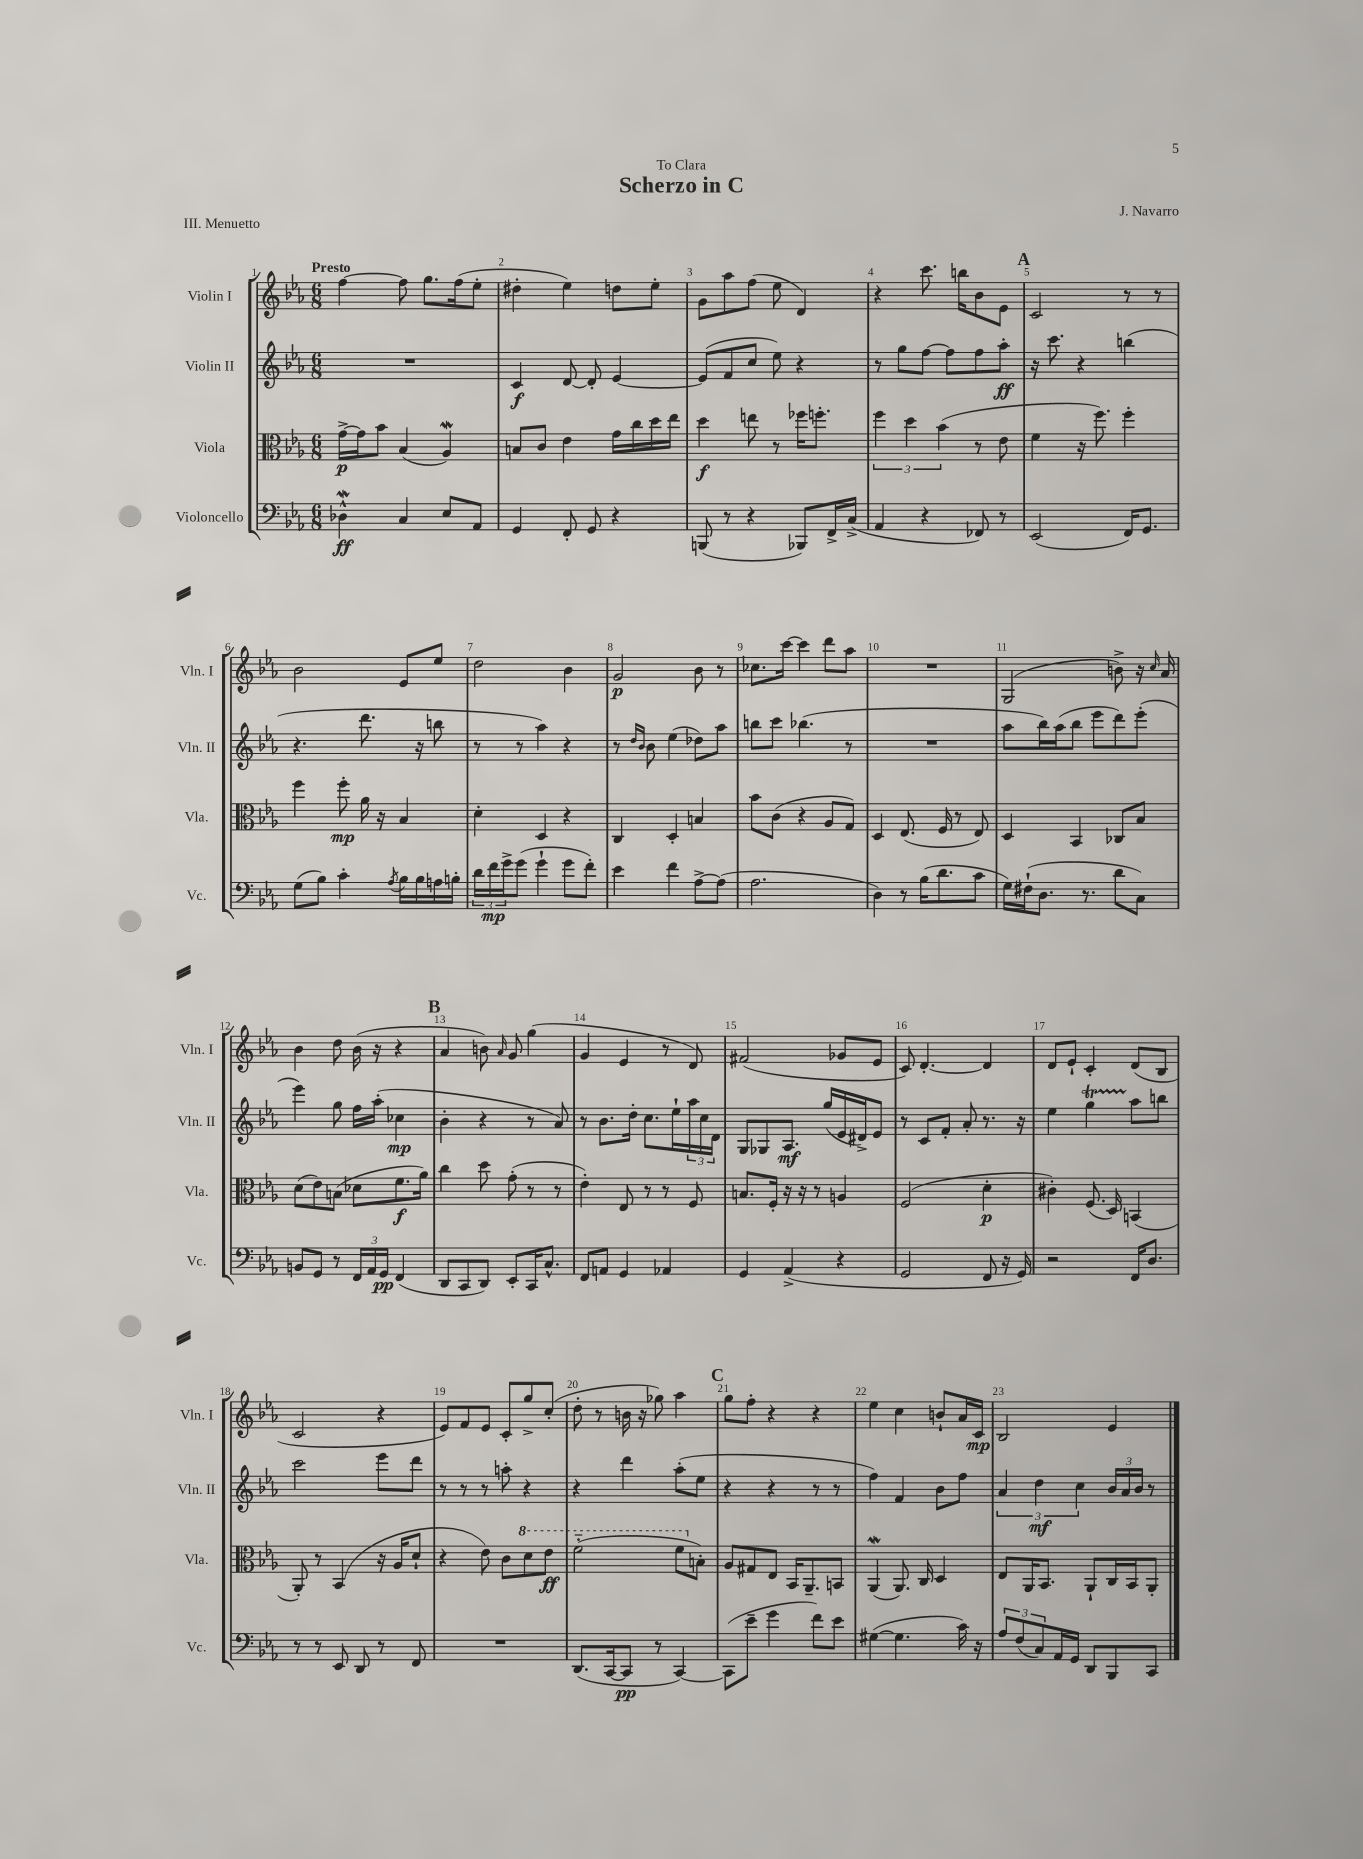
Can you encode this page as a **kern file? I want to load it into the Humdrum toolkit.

**kern	**dynam	**kern	**dynam	**kern	**dynam	**kern	**dynam
*part4	*part4	*part3	*part3	*part2	*part2	*part1	*part1
*staff4	*staff4	*staff3	*staff3	*staff2	*staff2	*staff1	*staff1
*I"Violoncello	*	*I"Viola	*	*I"Violin II	*	*I"Violin I	*
*I'Vc.	*	*I'Vla.	*	*I'Vln. II	*	*I'Vln. I	*
*clefF4	*	*clefC3	*	*clefG2	*	*clefG2	*
*k[b-e-a-]	*	*k[b-e-a-]	*	*k[b-e-a-]	*	*k[b-e-a-]	*
*M6/8	*	*M6/8	*	*M6/8	*	*M6/8	*
=1	=1	=1	=1	=1	=1	=1	=1
!	!	!	!	!	!	!LO:TX:a:B:t=Presto	!
4D-Xw^^\	ff	[16g^\LL	p	2.r	.	[4ff\	.
.	.	16g\J]	.	.	.	.	.
.	.	8b-\J	.	.	.	.	.
4C/	.	(4B-/	.	.	.	8ff\]	.
.	.	.	.	.	.	8.gg\L	.
8E-/L	.	4A-w/)	.	.	.	.	.
.	.	.	.	.	.	(16ff\k	.
8AA-/J	.	.	.	.	.	8ee-'\J	.
=2	=2	=2	=2	=2	=2	=2	=2
4GG/	.	8Bn/L	.	4c/	f	4dd#X'\	.
.	.	8c/J	.	.	.	.	.
8FF'/	.	4e-\	.	[8d/	.	4ee-\)	.
8GG/	.	.	.	8d'/]	.	.	.
4r	.	16g\LL	.	[4e-/	.	8ddn\L	.
.	.	16cc\	.	.	.	.	.
.	.	16dd\	.	.	.	8ee-'\J	.
.	.	16ee-\JJ	.	.	.	.	.
=3	=3	=3	=3	=3	=3	=3	=3
(8BBBn/	.	4dd\	f	(8e-/L]	.	8g\L	.
8r	.	.	.	8f/	.	8aa-\	.
4r	.	8een\	.	8cc/J	.	(8ff\J	.
.	.	8r	.	8ee-\)	.	8ee-\	.
8BBB-X/L)	.	16ff-X\KL	.	4r	.	4d/)	.
.	.	8.ffn'\J	.	.	.	.	.
16FF^/L	.	.	.	.	.	.	.
(16C^/JJ	.	.	.	.	.	.	.
=4	=4	=4	=4	=4	=4	=4	=4
4AA-/	.	6ff\	.	8r	.	4r	.
.	.	.	.	8gg\L	.	.	.
.	.	6dd\	.	.	.	.	.
4r	.	.	.	[8ff\J	.	8.ccc\	.
.	.	(6b-\	.	.	.	.	.
.	.	.	.	8ff\L]	.	.	.
.	.	.	.	.	.	16bbn\KL	.
8FF-X/)	.	8r	.	8ff\	.	8b-\	.
8r	.	8e-\	.	8aa-'\J	ff	8e-\J	.
!!LO:REH:place=s1:t=A
=5	=5	=5	=5	=5	=5	=5	=5
(2EE-/	.	4f\	.	16r	.	2c/	.
.	.	.	.	8.ccc\	.	.	.
.	.	16r	.	4r	.	.	.
.	.	8.ff\)	.	.	.	.	.
16FF/KL)	.	4ff'\	.	(4bbn\	.	8r	.
8.GG/J	.	.	.	.	.	.	.
.	.	.	.	.	.	8r	.
!!LO:LB:g=z
=6	=6	=6	=6	=6	=6	=6	=6
(8G\L	.	4ff\	.	4.r	.	2b-\	.
8B-\J)	.	.	.	.	.	.	.
4c'\	.	8ff'\	mp	.	.	.	.
.	.	16a-\	.	8.ddd\	.	.	.
.	.	16r	.	.	.	.	.
8qA-/	.	.	.	.	.	.	.
16B-\LL	.	4B-/	.	.	.	8e-/L	.
16B-\	.	.	.	16r	.	.	.
16An\	.	.	.	8bbn\	.	8ee-/J	.
16Bn'\JJ	.	.	.	.	.	.	.
=7	=7	=7	=7	=7	=7	=7	=7
24d\LL	.	4d'\	.	8r	.	2dd\	.
24f\	mp	.	.	.	.	.	.
24g^\J	.	.	.	.	.	.	.
(8g\J	.	.	.	8r	.	.	.
4g`\	.	4D/	.	4aa-\)	.	.	.
8g\L	.	4r	.	4r	.	4b-\	.
8f'\J)	.	.	.	.	.	.	.
=8	=8	=8	=8	=8	=8	=8	=8
4e-\	.	4C/	.	8r	.	2g/	p
.	.	.	.	16qqdd/LL	.	.	.
.	.	.	.	16qqb-/JJ	.	.	.
.	.	.	.	8b-\	.	.	.
4f\	.	4D'/	.	(4ee-\	.	.	.
[8A-^\L	.	4Bn/	.	8dd-X\L)	.	8b-\	.
(8A-\J]	.	.	.	8aa-\J	.	8r	.
=9	=9	=9	=9	=9	=9	=9	=9
2.A-\	.	8b-\L	.	8bbn\L	.	8.cc-X\L	.
.	.	(8c\J	.	8ccc\J	.	.	.
.	.	.	.	.	.	[16ccc\Jk	.
.	.	4r	.	(4.bb-X\	.	4ccc\]	.
.	.	8A-/L	.	.	.	8ddd\L	.
.	.	8G/J)	.	8r	.	8aa-\J	.
=10	=10	=10	=10	=10	=10	=10	=10
4D\)	.	4D/	.	2.r	.	2.r	.
8r	.	(8.E-/	.	.	.	.	.
(16B-\KL	.	.	.	.	.	.	.
8.d\	.	16F/	.	.	.	.	.
.	.	8r	.	.	.	.	.
8c\J	.	8E-/)	.	.	.	.	.
=11	=11	=11	=11	=11	=11	=11	=11
16G\LL)	.	4D/	.	8aa-\L	.	(2G/	.
(16F#X`\J	.	.	.	.	.	.	.
8.D\J	.	.	.	16bb-\L)	.	.	.
.	.	.	.	(16aa-\J	.	.	.
.	.	4BB-/	.	8bb-\J	.	.	.
8.r	.	.	.	.	.	.	.
.	.	.	.	8eee-\L	.	.	.
8d\L	.	8C-X/L	.	8ddd\)	.	8bn^\)	.
8C\J)	.	8B-/J	.	(8eee-'\J	.	16r	.
.	.	.	.	.	.	16qqcc/	.
.	.	.	.	.	.	16a-/	.
!!LO:LB:g=z
=12	=12	=12	=12	=12	=12	=12	=12
8BBn/L	.	(8d\L	.	4eee-\)	.	4b-\	.
8GG/J	.	8e-\)	.	.	.	.	.
8r	.	(8Bn\J	.	8gg\	.	8dd\	.
24FF/LL	.	8d-X\L	.	16ff\LL	.	(16b-\	.
24AA-/	.	.	.	.	.	.	.
.	.	.	.	(16aa-'\JJ	.	16r	.
24GG/JJ	pp	.	.	.	.	.	.
(4FF/	.	8.f\	f	4cc-X\	mp	4r	.
.	.	16a-\Jk)	.	.	.	.	.
!!LO:REH:place=s1:t=B
=13	=13	=13	=13	=13	=13	=13	=13
8DD/L	.	4cc\	.	4b-'\	.	4a-/	.
8CC/	.	.	.	.	.	.	.
8DD/J)	.	8dd\	.	4r	.	8bn\)	.
.	.	.	.	.	.	16qqa-/	.
8EE-'/L	.	(8g'\	.	.	.	8g/	.
16CC/K	.	8r	.	8r	.	(4gg\	.
8.C^^/J	.	.	.	.	.	.	.
.	.	8r	.	8a-/)	.	.	.
=14	=14	=14	=14	=14	=14	=14	=14
8FF/L	.	4e-'\)	.	8r	.	4g/	.
8AAn/J	.	.	.	8.b-\L	.	.	.
4GG/	.	8E-/	.	.	.	4e-/	.
.	.	.	.	16dd'\Jk	.	.	.
.	.	8r	.	8.cc\L	.	.	.
4AA-X/	.	8r	.	.	.	8r	.
.	.	.	.	16ee-`\L	.	.	.
.	.	8F/	.	24aa-\	.	8d/)	.
.	.	.	.	24cc\	.	.	.
.	.	.	.	24d\JJ	.	.	.
=15	=15	=15	=15	=15	=15	=15	=15
4GG/	.	8.Bn/L	.	8G/L	.	(2f#X/	.
.	.	.	.	8G-X/	.	.	.
.	.	16F'/Jk	.	.	.	.	.
(4AA-^/	.	16r	.	8.A-/J	mf	.	.
.	.	16r	.	.	.	.	.
.	.	8r	.	.	.	.	.
.	.	.	.	(16gg/LL	.	.	.
4r	.	4An/	.	16e-/	.	8g-X/L	.
.	.	.	.	16d#X^/J)	.	.	.
.	.	.	.	8e-/J	.	8e-/J	.
=16	=16	=16	=16	=16	=16	=16	=16
2GG/	.	(2F/	.	8r	.	8c/)	.
.	.	.	.	8c/L	.	[4.d'/	.
.	.	.	.	8f'/J	.	.	.
.	.	.	.	8a-'/	.	.	.
8FF/	.	4d'\	p	8.r	.	4d/]	.
16r	.	.	.	.	.	.	.
16GG/)	.	.	.	16r	.	.	.
=17	=17	=17	=17	=17	=17	=17	=17
2r	.	4c#X'\)	.	4ee-\	.	8d/L	.
.	.	.	.	.	.	8e-`/J	.
.	.	(8.F/	.	4ggt\	.	4c'/	.
.	.	16D/)	.	.	.	.	.
16FF/KL	.	(4BBn/	.	8aa-\L	.	(8d/L	.
8.D/J	.	.	.	.	.	.	.
.	.	.	.	8bbn\J	.	8B-/J	.
!!LO:LB:g=z
=18	=18	=18	=18	=18	=18	=18	=18
8r	.	8AA-'/)	.	2ccc\	.	2c/	.
8r	.	8r	.	.	.	.	.
8EE-/	.	(4BB-/	.	.	.	.	.
8DD/	.	.	.	.	.	.	.
8r	.	16r	.	8eee-\L	.	4r	.
.	.	16A-/KL	.	.	.	.	.
8FF/	.	8d`/J	.	8ddd\J	.	.	.
=19	=19	=19	=19	=19	=19	=19	=19
2.r	.	4r	.	8r	.	8e-/L)	.
.	.	.	.	8r	.	8f/	.
.	.	8e-\)	.	8r	.	8e-/J	.
.	.	8c\L	.	8aan'\	.	8c'/L	.
*	*	*8va	*	*	*	*	*
.	.	8dd\	.	4r	.	8gg^/	.
.	.	8ee-\J	ff	.	.	(8cc'/J	.
=20	=20	=20	=20	=20	=20	=20	=20
(8.DD/L	.	(2ff\	.	4r	.	8dd'\	.
.	.	.	.	.	.	8r	.
[16CC/k	.	.	.	.	.	.	.
8CC/J]	pp	.	.	4ddd\	.	16bn\	.
.	.	.	.	.	.	16r	.
8r	.	.	.	.	.	8gg-X\)	.
[4CC/)	.	8ff\L	.	(8aa-'\L	.	4aa-\	.
*	*	*X8va	*	*	*	*	*
.	.	8Bn'\J)	.	8ee-\J	.	.	.
!!LO:REH:place=s1:t=C
=21	=21	=21	=21	=21	=21	=21	=21
(8CC\L]	.	8A-/L	.	4r	.	8gg\L	.
8e-~\J	.	8G#X/	.	.	.	8ff'\J	.
4g\	.	8E-/J	.	4r	.	4r	.
.	.	16BB-/KL	.	.	.	.	.
.	.	8.AA-~/	.	.	.	.	.
8f\L)	.	.	.	8r	.	4r	.
8e-\J	.	8BBn/J	.	8r	.	.	.
=22	=22	=22	=22	=22	=22	=22	=22
([4G#X\	.	(4AA-w/	.	4ff\)	.	4ee-\	.
4.G#\]	.	8.AA-/)	.	4f/	.	4cc\	.
.	.	16C/	.	.	.	.	.
.	.	4D/	.	8b-\L	.	8bn`/L	.
16c\)	.	.	.	8ff\J	.	16a-/L	.
16r	.	.	.	.	.	16c/JJ	mp
=23	=23	=23	=23	=23	=23	=23	=23
12A-/L	.	8E-/L	.	6a-/	.	2B-/	.
(12F/	.	.	.	.	.	.	.
.	.	16AA-/K	.	.	.	.	.
12C/)	.	.	.	6dd\	mf	.	.
.	.	8.BB-/J	.	.	.	.	.
16AA-/L	.	.	.	.	.	.	.
16GG/JJ	.	.	.	.	.	.	.
.	.	.	.	6cc\	.	.	.
8DD/L	.	8AA-`/L	.	.	.	.	.
8BBB-/	.	16C/L	.	24b-/LL	.	4e-/	.
.	.	.	.	24a-/	.	.	.
.	.	16BB-/J	.	.	.	.	.
.	.	.	.	24b-/JJ	.	.	.
8CC/J	.	8AA-'/J	.	8r	.	.	.
==	==	==	==	==	==	==	==
*-	*-	*-	*-	*-	*-	*-	*-
